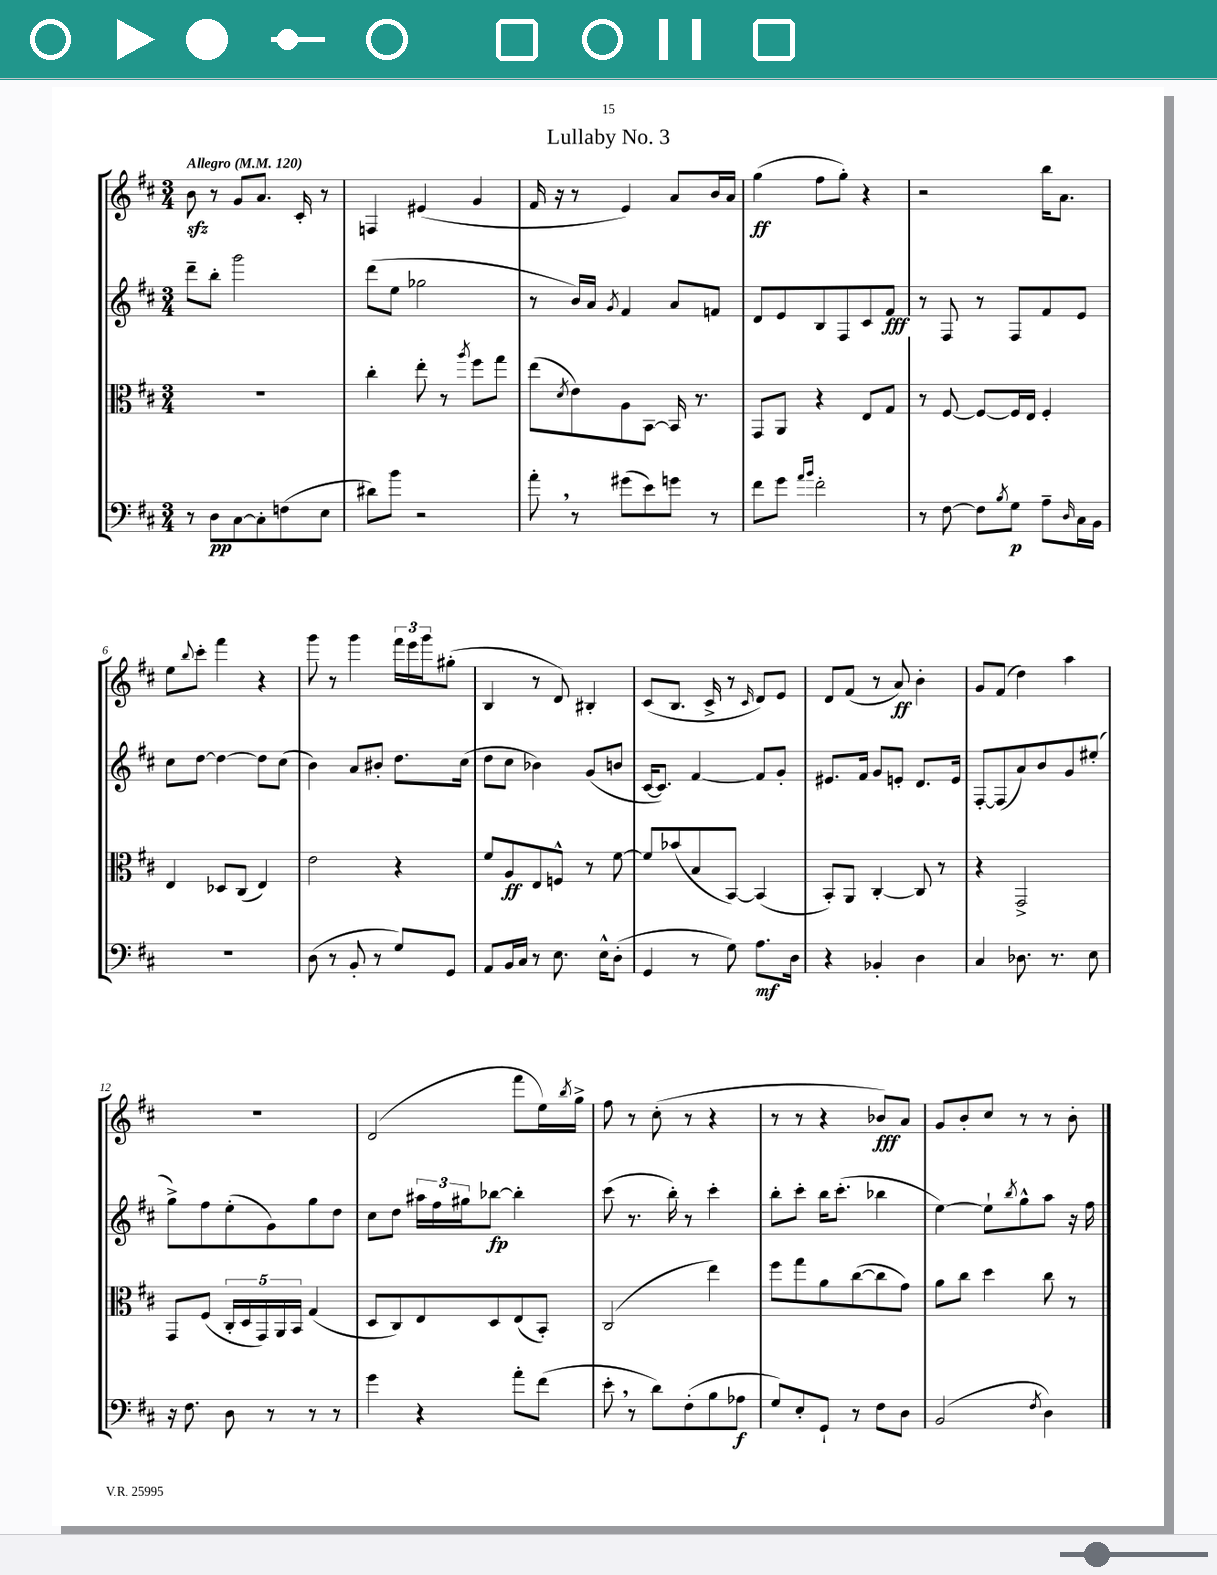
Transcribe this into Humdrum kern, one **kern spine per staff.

**kern	**kern	**kern	**kern
*staff4	*staff3	*staff2	*staff1
*clefF4	*clefC3	*clefG2	*clefG2
*k[f#c#]	*k[f#c#]	*k[f#c#]	*k[f#c#]
*M3/4	*M3/4	*M3/4	*M3/4
*MM120	*MM120	*MM120	*MM120
8r	2.r	8ddd~\L	8b\
8D\L	.	8bb'\J	8r
[8C#\	.	2ggg\	8g/L
8C#'\]	.	.	8.a/J
(8F\	.	.	.
.	.	.	16c#'/
8E\J	.	.	8r
=	=	=	=
8d#\L)	4cc#'\	(8ddd\L	4F/
8b\J	.	8ee\J	.
2r	8ee'\	2gg-\	(4e#/
.	8r	.	.
.	8qaa/	.	.
.	8ff#\L	.	4g/
.	8gg\J	.	.
=	=	=	=
8a'\	(8ee\L	8r	16f#/
.	.	.	16r
.	8qd/	.	.
8r	8e\)	16b/LL)	8r
.	.	16a/JJ	.
.	.	8qg/	.
(8g#\L	8A\	4f#/	4e/)
8e\)	[8BB\J	.	.
8g\J	16BB/]	8a/L	8a/L
.	8.r	.	.
8r	.	8f/J	16b/L
.	.	.	16a/JJ
=	=	=	=
8f#\L	8GG/L	8d/L	(4gg\
8g\J	8AA/J	8e/	.
16qqa/LL	.	.	.
16qqb/JJ	.	.	.
2f#'\	4r	8B/	8ff#\L
.	.	8F#/	8gg'\J)
.	8E/L	8c#/	4r
.	8G/J	8f#/J	.
=	=	=	=
8r	8r	8r	2r
[8F#\	[8F#/	8F#/	.
8F#\]L	8F#/_L	8r	.
8qB/	.	.	.
8G\J	16F#/]L	8F#/L	.
.	16E/JJ	.	.
8A~\L	4F#'/	8f#/	16bb\LK
.	.	.	8.a\J
16qqD/	.	.	.
16C#\L	.	8e/J	.
16BB\JJ	.	.	.
=	=	=	=
2.r	4E/	8cc#\L	8ee\L
.	.	.	8qqbb/
.	.	[8dd\J	8ccc#'\J
.	8D-/L	4dd\_	4fff#\
.	(8C#/J	.	.
.	4E/)	8dd\]L	4r
.	.	(8cc#\J	.
=	=	=	=
(8D\	2e\	4b\)	8ggg\
8r	.	.	8r
8BB'/	.	8a/L	4ggg\
8r	.	8b#'/J	.
8G/L)	4r	8.dd\L	24fff#\LL
.	.	.	24eee\
.	.	.	24ggg\J
8GG/J	.	.	(8gg#'\J
.	.	(16cc#\Jk	.
=	=	=	=
8AA/L	8f#/L	8dd\L	4B/
16BB/L	8A/	8cc#\J	.
16C#/JJ	.	.	.
8r	8E/	4b-\)	8r
8.E\	8F^^/J	.	8d/)
.	8r	(8g/L	4B#'/
16E^^\LK	.	.	.
(8D'\J	[8f#\	8b/J	.
=	=	=	=
4GG/	8f#/]L	[16c#/LK	(8c#/L
.	.	8.c#/]J)	.
.	(8b-/	.	8.B/J
8r	8B/	[4f#/	.
.	.	.	16c#^/
8G\)	[8BB/J)	.	8r
.	.	.	16qqc#/
8.A\L	(4BB/]	8f#/]L	8d/L)
.	.	8g'/J	8e/J
16D\Jk	.	.	.
=	=	=	=
4r	8BB'/L)	8.e#/L	8d/L
.	8AA/J	.	(8f#/J
.	.	16f#/Jk	.
4BB-'/	[4C#'/	8g/L	8r
.	.	8e'/J	8a/)
4D\	8C#/]	8.d/L	4b'\
.	8r	.	.
.	.	16e/Jk	.
=	=	=	=
4C#/	4r	[8F#'/L	8g/L
.	.	(8F#/]	(8f#/J
8.D-\	2GG^/	8a/)	4dd\)
.	.	8b/	.
8.r	.	.	.
.	.	8g/	4aa\
8E\	.	(8ee#'/J	.
=	=	=	=
16r	8GG/L	8gg^\L)	2.r
8.F#\	.	.	.
.	(8F#/J	8ff#\	.
8D\	20C#'/LL	(8ee'\	.
.	20D/	.	.
.	20GG/)	.	.
8r	.	8g\)	.
.	20AA/	.	.
.	20BB/JJ	.	.
8r	(4G/	8gg\	.
8r	.	8dd\J	.
=	=	=	=
4g\	8D/L	8cc#\L	(2d/
.	8C#/)	8dd\J	.
4r	8E/	24aa#\LL	.
.	.	24ff#\	.
.	.	24gg#\J	.
.	8D/	[8bb-\J	.
8a'\L	(8E/	4bb-'\]	8fff#\L
(8f#\J	8BB'/J)	.	16ee\L)
.	.	.	8qbb/
.	.	.	16gg^\JJ
=	=	=	=
8e'\	(2C#/	(8ccc#\	8ff#\
8r	.	8.r	8r
8d\L)	.	.	(8cc#'\
.	.	16bb'\)	.
(8F#'\	.	8r	8r
8B\	4ee\)	4ccc#'\	4r
8A-\J	.	.	.
=	=	=	=
8G/L)	8ff#\L	8bb'\L	8r
8E'/	8gg\	8ccc#'\J	8r
8GG`/J	8a\	16bb\LK	4r
.	.	(8.ccc#'\J	.
8r	([8cc#\	.	.
8F#\L	8cc#\]	4bb-\	8b-/L)
8D\J	8g\J)	.	8a/J
=	=	=	=
(2BB/	8a\L	[4ee\)	8g/L
.	8cc#\J	.	8b'/
.	4dd\	8ee`\]L	8cc#/J
.	.	8qbb/	.
.	.	8gg^^\	8r
8qF#/	.	.	.
4D\)	8cc#\	8aa\J	8r
.	8r	16r	8b'\
.	.	16ff#\	.
==	==	==	==
*-	*-	*-	*-
